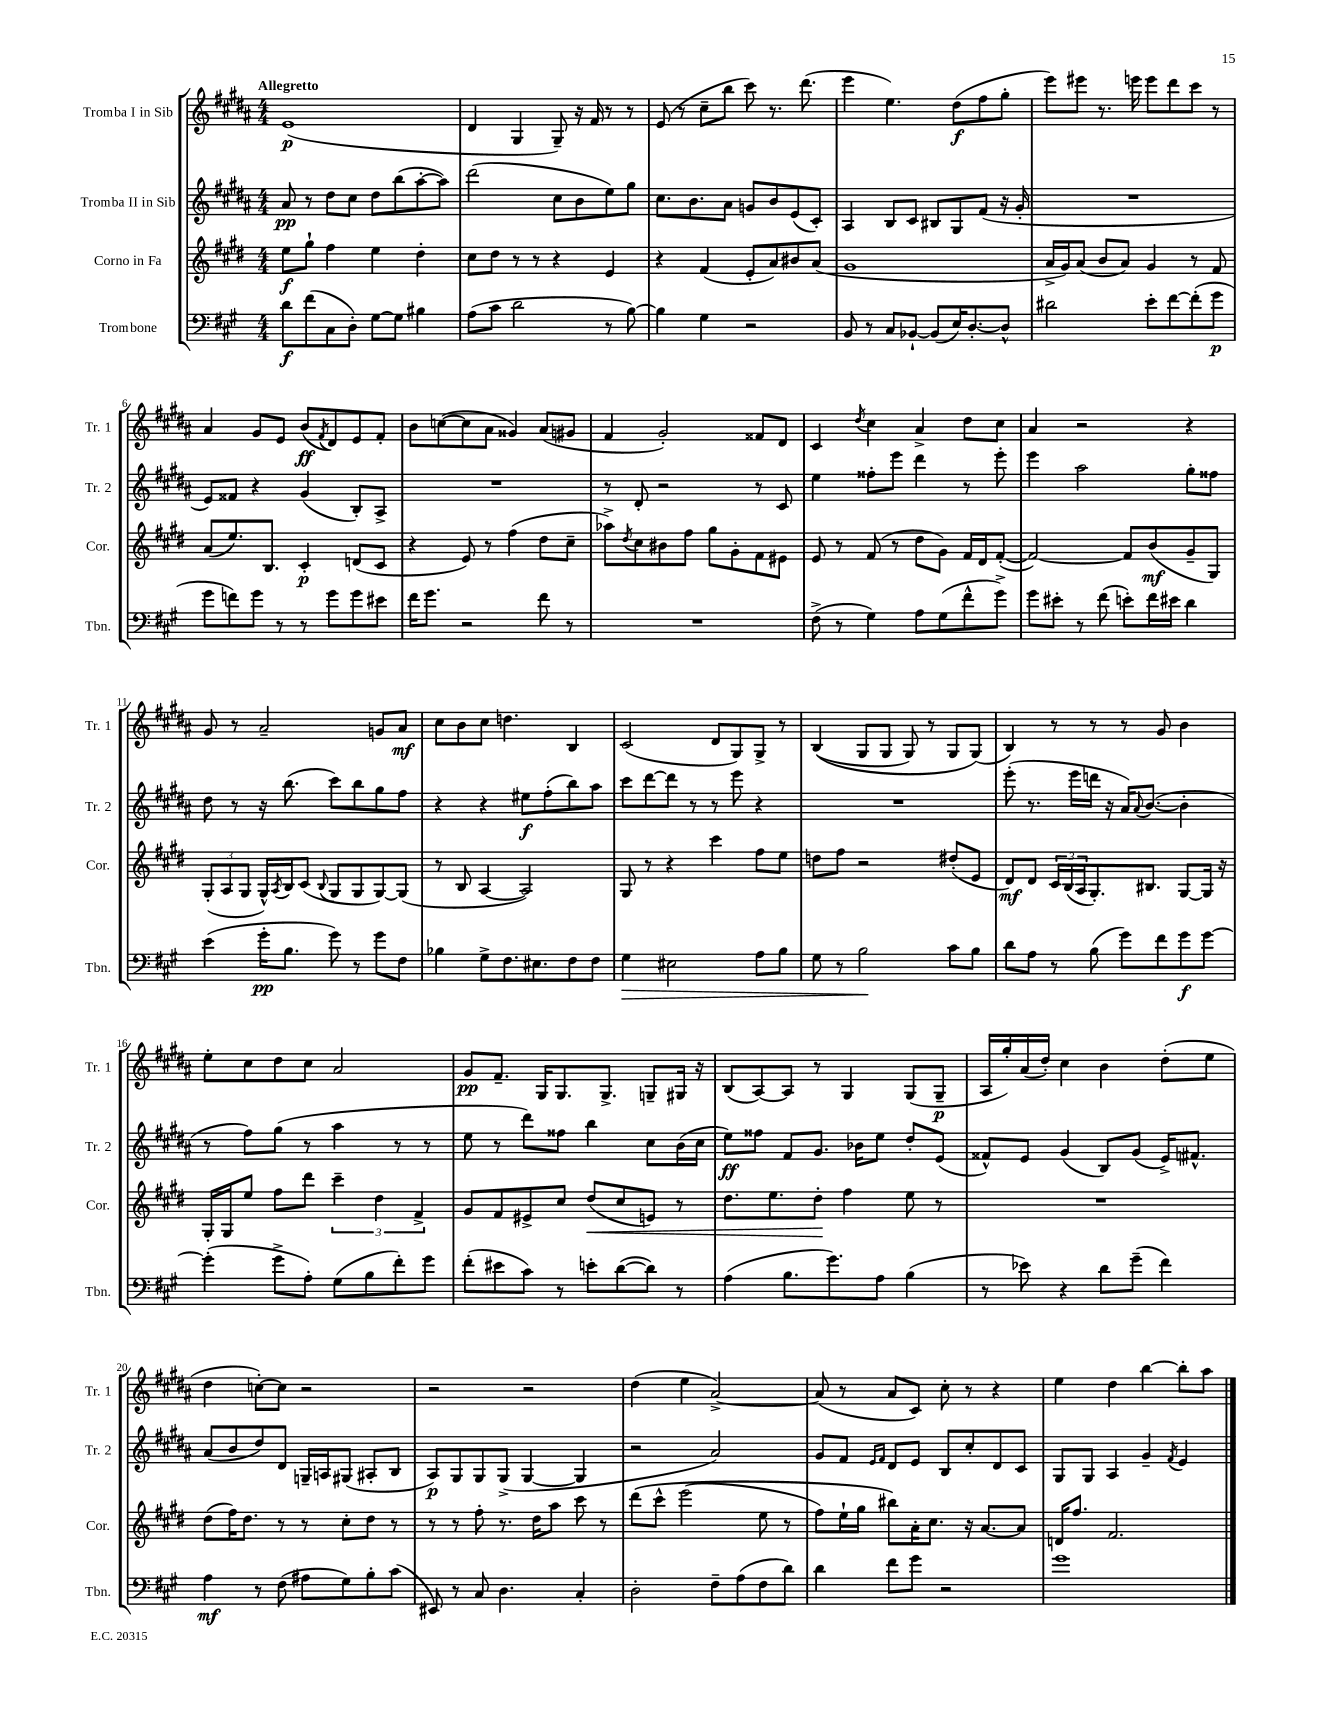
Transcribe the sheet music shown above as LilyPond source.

<<
\new StaffGroup <<
\new Staff = "s0" \with { instrumentName = "Tromba I in Sib" shortInstrumentName = "Tr. 1" } {
    \clef treble \key b \major \numericTimeSignature \time 4/4 \tempo "Allegretto"
    e'1\p( |
    dis'4 gis4 gis8--) r16 fis'16 r8 r8 |
    e'8( r8 cis''8-- b''8 cis'''8) r8. dis'''8.( |
    e'''4 e''4.) dis''8\f( fis''8 gis''8-. |
    e'''8) eis'''8 r8. e'''16 e'''8 dis'''8 cis'''8 r8 |
    ais'4 gis'8 e'8 b'8\ff( \acciaccatura { fis'8 } dis'8) e'8 fis'8-. |
    b'8 c''8~( c''8 ais'8 gisis'4) ais'8( gis'8 |
    fis'4 gis'2-.) fisis'8 dis'8 |
    cis'4 \acciaccatura { dis''8 } cis''4 ais'4-> dis''8 cis''8 |
    ais'4 r2 r4 |
    gis'8 r8 ais'2-- g'8 ais'8\mf |
    cis''8 b'8 cis''8 d''4. b4 |
    cis'2( dis'8 gis8) gis8-> r8 |
    b4(\( gis8 gis8 gis8) r8 gis8 gis8(\) |
    b4) r8 r8 r8 gis'8 b'4 |
    e''8-. cis''8 dis''8 cis''8 ais'2 |
    gis'8\pp fis'8.-- gis16 gis8. gis8.-> g8-- gis16 r16 |
    b8( ais8~) ais8 r8 gis4 gis8( gis8--\p |
    ais16 gis''16-.) ais'16( dis''16-.) cis''4 b'4 dis''8-.( e''8 |
    dis''4 c''8~-.) c''8 r2 |
    r2 r2 |
    dis''4( e''4 ais'2~->) |
    ais'8( r8 ais'8 cis'8) cis''8-. r8 r4 |
    e''4 dis''4 b''4~ b''8-. ais''8 \bar "|." |
}
\new Staff = "s1" \with { instrumentName = "Tromba II in Sib" shortInstrumentName = "Tr. 2" } {
    \clef treble \key b \major \numericTimeSignature \time 4/4
    ais'8\pp r8 dis''8 cis''8 dis''8 b''8( ais''8~-. ais''8) |
    dis'''2( cis''8 b'8 e''8) gis''8 |
    cis''8. b'8. ais'8 g'8 b'8 e'8( cis'8-.) |
    ais4 b8 cis'8 bis8 gis8 fis'8( r16 gis'16-. |
    R1 |
    e'8) fisis'8 r4 gis'4( b8-.) ais8-> |
    R1 |
    r8 dis'8-. r2 r8 cis'8 |
    e''4 fisis''8-. e'''8 dis'''4 r8 e'''8-. |
    e'''4 ais''2 gis''8-. fisis''8 |
    dis''8 r8 r16 b''8.( cis'''8) b''8 gis''8 fis''8 |
    r4 r4 eis''8\f fis''8-.( b''8) ais''8 |
    cis'''8 dis'''8~ dis'''8 r8 r8 e'''8 r4 |
    R1 |
    e'''8-.( r8. e'''16 d'''16 r16 ais'16) \appoggiatura { ais'8 } b'8.~( b'4-. |
    r8 fis''8) gis''8( r8 ais''4 r8 r8 |
    e''8 r8 dis'''8) fisis''8 b''4 cis''8 b'16( cis''16 |
    e''8\ff) fisis''8 fis'8 gis'8. bes'16 e''8 dis''8-. e'8( |
    fisis'8-^) e'8 gis'4( b8) gis'8( e'16->) fis'8.-^ |
    ais'8( b'8 dis''8) dis'8 g16-- a16 gis8( ais8-. b8 |
    ais8\p) gis8 gis8 gis8->( gis4~ gis4 |
    r2 ais'2) |
    gis'8 fis'8 \grace { e'16 fis'16 } dis'8 e'8 b8 cis''8-. dis'8 cis'8 |
    gis8 gis8 ais4 gis'4-- \acciaccatura { fis'8 } e'4 \bar "|." |
}
\new Staff = "s2" \with { instrumentName = "Corno in Fa" shortInstrumentName = "Cor." } {
    \clef treble \key e \major \numericTimeSignature \time 4/4
    e''8\f gis''8-! fis''4 e''4 dis''4-. |
    cis''8 dis''8 r8 r8 r4 e'4 |
    r4 fis'4( e'8-. a'8) bis'8 a'8( |
    gis'1 |
    a'16-> gis'16) a'8( b'8 a'8) gis'4 r8 fis'8 |
    a'8( e''8.) b8. cis'4-.\p d'8( cis'8 |
    r4 e'8) r8 fis''4( dis''8 cis''8-- |
    aes''8->) \acciaccatura { dis''8 } cis''8 bis'8 fis''8 gis''8 gis'8-. fis'8 eis'8 |
    e'8 r8 fis'8( r8 dis''8 gis'8) fis'16 dis'16 fis'8~-.( |
    fis'2~) fis'8 b'8\mf( gis'8-- gis8) |
    \tuplet 3/2 { gis8-.( a8 gis8 } gis16-^) \acciaccatura { a8 } b16 cis'8( \appoggiatura { b8 } gis8 gis8 gis8~) gis8( |
    r8 b8 a4~ a2) |
    gis8 r8 r4 cis'''4 fis''8 e''8 |
    d''8 fis''8 r2 dis''8-.( e'8 |
    dis'8\mf) dis'8 \tuplet 3/2 { cis'16 b16( a16 } gis8.-.) bis8. gis8~ gis16 r16 |
    gis16-. gis16 e''8 fis''8 dis'''8 \tuplet 3/2 { cis'''4-- dis''4 fis'4-> } |
    gis'8 fis'8 eis'8-> cis''8 dis''8\<( cis''8 e'8) r8 |
    dis''8. e''8. dis''8-.\! fis''4 e''8 r8 |
    R1 |
    dis''8( fis''16) dis''8. r8 r8 cis''8-. dis''8 r8 |
    r8 r8 fis''8-. r8. dis''16 a''8 cis'''8 r8 |
    dis'''8\( cis'''8-^ e'''2( e''8 r8 |
    fis''8) e''16-! gis''16 bis''8\) a'16-. cis''8. r16 a'8.~ a'8 |
    d'16 fis''8. fis'2. \bar "|." |
}
\new Staff = "s3" \with { instrumentName = "Trombone" shortInstrumentName = "Tbn." } {
    \clef bass \key a \major \numericTimeSignature \time 4/4
    d'8\f fis'8( cis8 d8-.) gis8~ gis8 bis4 |
    a8( cis'8 d'2 r8 b8~) |
    b4 gis4 r2 |
    b,8 r8 cis8 bes,8~-! bes,8( e16) d8.~-. d8-^ |
    dis'2 e'8-. fis'8~ fis'8-.( gis'8\p |
    gis'8 f'8) gis'8 r8 r8 gis'8 gis'8 eis'8 |
    fis'16 gis'8. r2 fis'8 r8 |
    R1 |
    fis8->( r8 gis4) a8 gis8( fis'8-^ gis'8->) |
    gis'8 eis'8-. r8 fis'8( e'8-.) fis'16 eis'16 d'4 |
    e'4( gis'16-.\pp b8. gis'8) r8 gis'8 fis8 |
    bes4 gis8-> fis8. eis8. fis8 fis8 |
    gis4\> eis2 a8 b8 |
    gis8 r8 b2\! cis'8 b8 |
    d'8 a8 r8 b8( gis'8) fis'8 gis'8\f gis'8~ |
    gis'4-.( gis'8-> a8-.) gis8( b8 fis'8-.) gis'8 |
    fis'8-.( eis'8 cis'8) r8 e'8-. d'8~( d'8) r8 |
    a4( b8. gis'8.) a8 b4( |
    r8 ees'8) r4 d'8 gis'8--( fis'4) |
    a4\mf r8 fis8( ais8 gis8) b8-. cis'8( |
    eis,8) r8 cis8 d4. cis4-. |
    d2-. fis8-- a8( fis8 d'8) |
    d'4 fis'8 gis'8 r2 |
    gis'1 \bar "|." |
}
>>
>>
